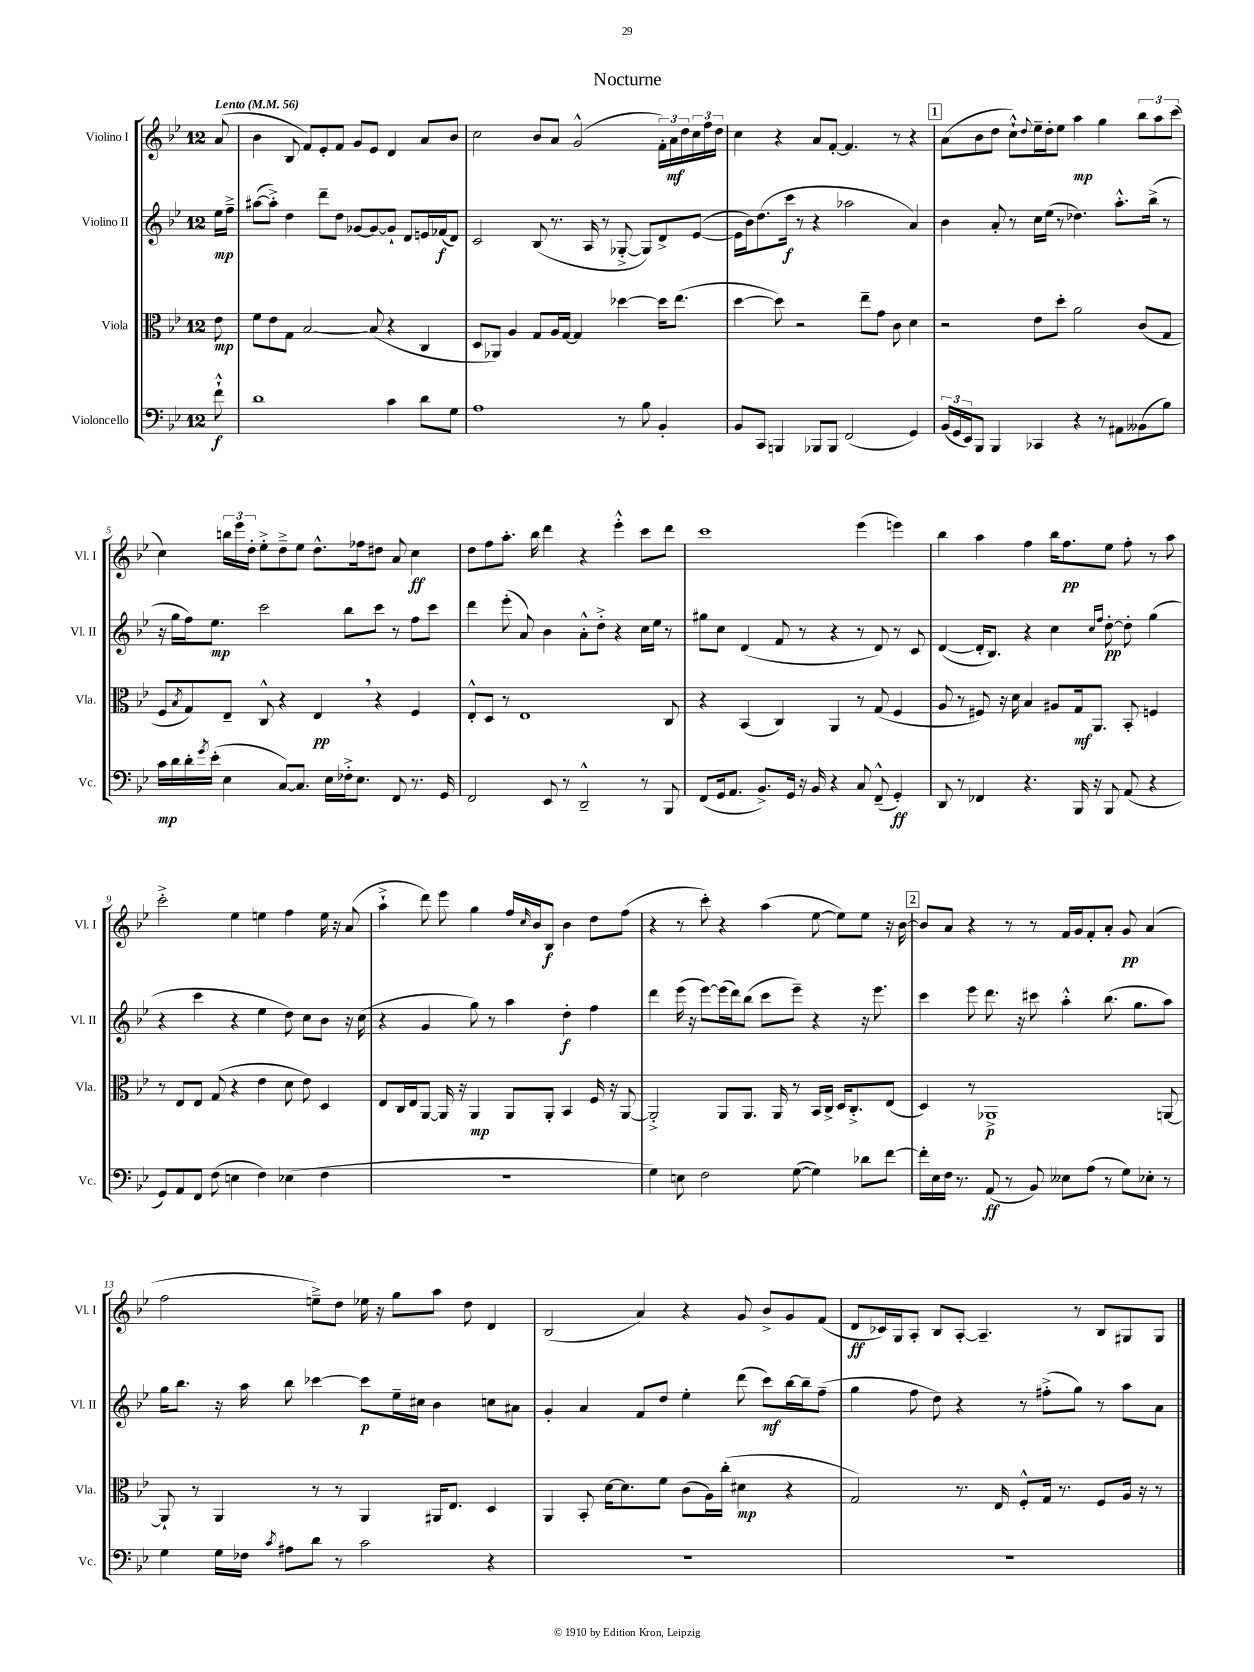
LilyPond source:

\header { title = "Nocturne" }
<<
\new StaffGroup <<
\new Staff = "s0" \with { instrumentName = "Violino I" shortInstrumentName = "Vl. I" } {
    \clef treble \key bes \major \once \override Staff.TimeSignature.style = #'single-digit \time 12/8 \partial 8 \tempo "Lento" 4 = 56
    a'8( |
    bes'4 bes8 f'8) ees'8-. f'8 g'8 ees'8 d'4 a'8 bes'8 |
    c''2 bes'8 a'8 g'2-^( \tuplet 3/2 { f'16-.) a'16\mf d''16 } \tuplet 3/2 { c''16 f''16 d''16 } |
    c''4 r4 a'8 f'8~-. f'4. r8 r4 |
    \mark \markup { \box "1" } a'8( bes'8 d''8 c''8-!-^) \appoggiatura { d''8 } ees''16-- d''16-. ees''8 a''4\mp g''4 \tuplet 3/2 { bes''8 a''8 c'''8( } |
    c''4) \tuplet 3/2 { b''16 ees'''16 d''16-. } ees''8-.-> d''8---> ees''8 d''8.-^ fes''16 dis''8 a'8 c''4\ff |
    d''8 f''8 a''8.-. bes''16 d'''4 r4 ees'''4-.-^ c'''8 d'''8 |
    c'''1 ees'''4( e'''4) |
    bes''4 a''4 f''4 bes''16 f''8.\pp ees''8 f''8-. r8 a''8 |
    c'''2-.-> ees''4 e''4 f''4 e''16 r16 a'8( |
    a''4-!-> d'''8) ees'''8 g''4 f''16 \grace { c''16 } bes'16 bes8\f bes'4 d''8 f''8( |
    r4 r8 c'''8-.) r4 a''4( ees''8~ ees''8) ees''8 r16 bes'16~ |
    \mark \markup { \box "2" } bes'8 a'8 r4 r8 r8 f'16 g'16 f'8-. a'8-. g'8\pp a'4( |
    f''2 e''8--->) d''8 ees''16 r16 g''8 a''8 d''8 d'4 |
    bes2( a'4) r4 g'8 bes'8-> g'8 f'8( |
    d'8\ff ces'16) g16 a8-. bes8 a8~-. a4.-- r8 bes8 gis8 gis8 \bar "|." |
}
\new Staff = "s1" \with { instrumentName = "Violino II" shortInstrumentName = "Vl. II" } {
    \clef treble \key bes \major \once \override Staff.TimeSignature.style = #'single-digit \time 12/8 \partial 8
    ees''16\mp f''16---> |
    ais''8~( ais''8-.->) d''4 d'''8-- d''8 ges'8~ ges'8~ ges'8-! d'8 e'16 fes'16\f( d'8) |
    c'2 bes8( r8. a16 r8 ges8~-.-> ges8) d'8-> ees'8~( |
    ees'16 bes'16) d''8.( c'''16\f r8 r4 aes''2 a'4) |
    \mark \markup { \box "1" } bes'4 a'8-. r8 c''16 ees''16( r8 des''4.) a''8.-.-^ bes''16->( r8 |
    r16 g''16 f''16) ees''8.\mp c'''2 bes''8 c'''8 r8 f''8 c'''8 |
    d'''4 ees'''8-.( a'8) bes'4 a'8-.-^ d''8-.-> r4 c''16 ees''16 r8 |
    gis''8 c''8 d'4( f'8 r8 r4 r8 d'8) r8 c'8 |
    d'4~( d'16-. bes8.) r4 c''4 \grace { c''16 f''16 } d''8~-.\pp d''8-. g''4( |
    r4 c'''4 r4 ees''4 d''8) c''8 bes'8 r16 c''16( |
    r4 g'4 g''8) r8 a''4 d''4-.\f f''4 |
    d'''4 ees'''16( r16 ees'''8~) ees'''16( d'''16) bes''8( c'''8 ees'''8--) r4 r16 ees'''8. |
    \mark \markup { \box "2" } c'''4 ees'''8 d'''8. r16 cis'''8 a''4-.-^ bes''8.( g''8. a''8) |
    g''16 bes''8. r16 a''16 bes''8 ces'''4~ ces'''8\p ees''16-- cis''16 bes'4 c''8 ais'8 |
    g'4-. a'4 f'8 d''8 ees''4-. d'''8( c'''8\mf) bes''16~ bes''16-- f''8--( |
    g''4 f''8 d''8) r4 r8 fis''8-.->( g''8) r8 a''8 a'8 \bar "|." |
}
\new Staff = "s2" \with { instrumentName = "Viola" shortInstrumentName = "Vla." } {
    \clef alto \key bes \major \once \override Staff.TimeSignature.style = #'single-digit \time 12/8 \partial 8
    ees'8\mp |
    f'8 ees'8 g8 bes2~ bes8( r4 c4 |
    d8 aes,8) a4 g8 a16 g16~ g4 des''4~ des''16 ees''8.( |
    d''4~ d''8) r2 ees''8-- g'8 c'8 d'4 |
    \mark \markup { \box "1" } r2 ees'8 d''8-. a'2 c'8( g8 |
    f8 \acciaccatura { bes8 } g8) ees8-- c8-^ r4 ees4\pp \breathe r4 f4 |
    ees8-.-^ d8 r8 ees1 c8 |
    r4 bes,4( c4) a,4 r8 g8( f4 |
    a8 r8 fis8) r16 d'16 bes4 ais8 g16\mf a,8. bes,8-. f4 |
    r8 ees8 ees8 g8( r4 ees'4 d'8 ees'8) d4 |
    ees8 c16 ees16 a,8~ a,16 r16 a,4\mp a,8 a,8-. bes,4 f16 r16 a,8~ |
    a,2-.-> a,8 a,8. a,16 r8 bes,16 c16-> d16 c8.-.-> ees8( |
    \mark \markup { \box "2" } d4) r8 aes,1->\p a,8~ |
    a,8-! r8 a,4 r8 r8 a,4 ais,16 ees8. d4 |
    a,4 bes,8-. d'16~ d'8. f'8 c'8( a16) c''16-.( dis'4\mp r4 |
    g2) r8. ees16 f8-.-^ g16 r8. f8 a16 r16 r8 \bar "|." |
}
\new Staff = "s3" \with { instrumentName = "Violoncello" shortInstrumentName = "Vc." } {
    \clef bass \key bes \major \once \override Staff.TimeSignature.style = #'single-digit \time 12/8 \partial 8
    f'8-!-^\f |
    d'1 c'4 d'8 g8 |
    a1 r8 bes8 bes,4-. |
    bes,8 c,8 b,,4 bes,,8 bes,,8 f,2( g,4) |
    \mark \markup { \box "1" } \tuplet 3/2 { bes,16( g,16 ees,16) } bes,,8 bes,,4 ces,4 r4 r8 ais,8 beses,8( bes8) |
    c'16\mp d'16 d'16-. \acciaccatura { g'8 } ees'16-.( ees4 c8~) c8. ees16 fes16-.-> ees8. f,8 r8. g,16 |
    f,2 ees,8 r8 d,2---^ r8 bes,,8 |
    f,8( g,16 a,8. bes,8.->) g,16 r16 bes,16 r4 c8 f,8---^( g,4-.\ff) |
    d,8 r8 fes,4 r4. bes,,16 r16 bes,,8 a,8( r4 |
    g,8) a,8 f,8 f8( e4 f4) ees4( f4 |
    R1. |
    g4) e8 f2 g8~( g4) des'8 f'8~ |
    \mark \markup { \box "2" } f'16-. ees16 f16 r8. a,8\ff( r8 bes,8) eeses8 a8( r8 g8) ees8-. r8 |
    g4 g16 fes16 \acciaccatura { c'8 } ais8 d'8 r8 c'2 r4 |
    R1. |
    R1. \bar "|." |
}
>>
>>
